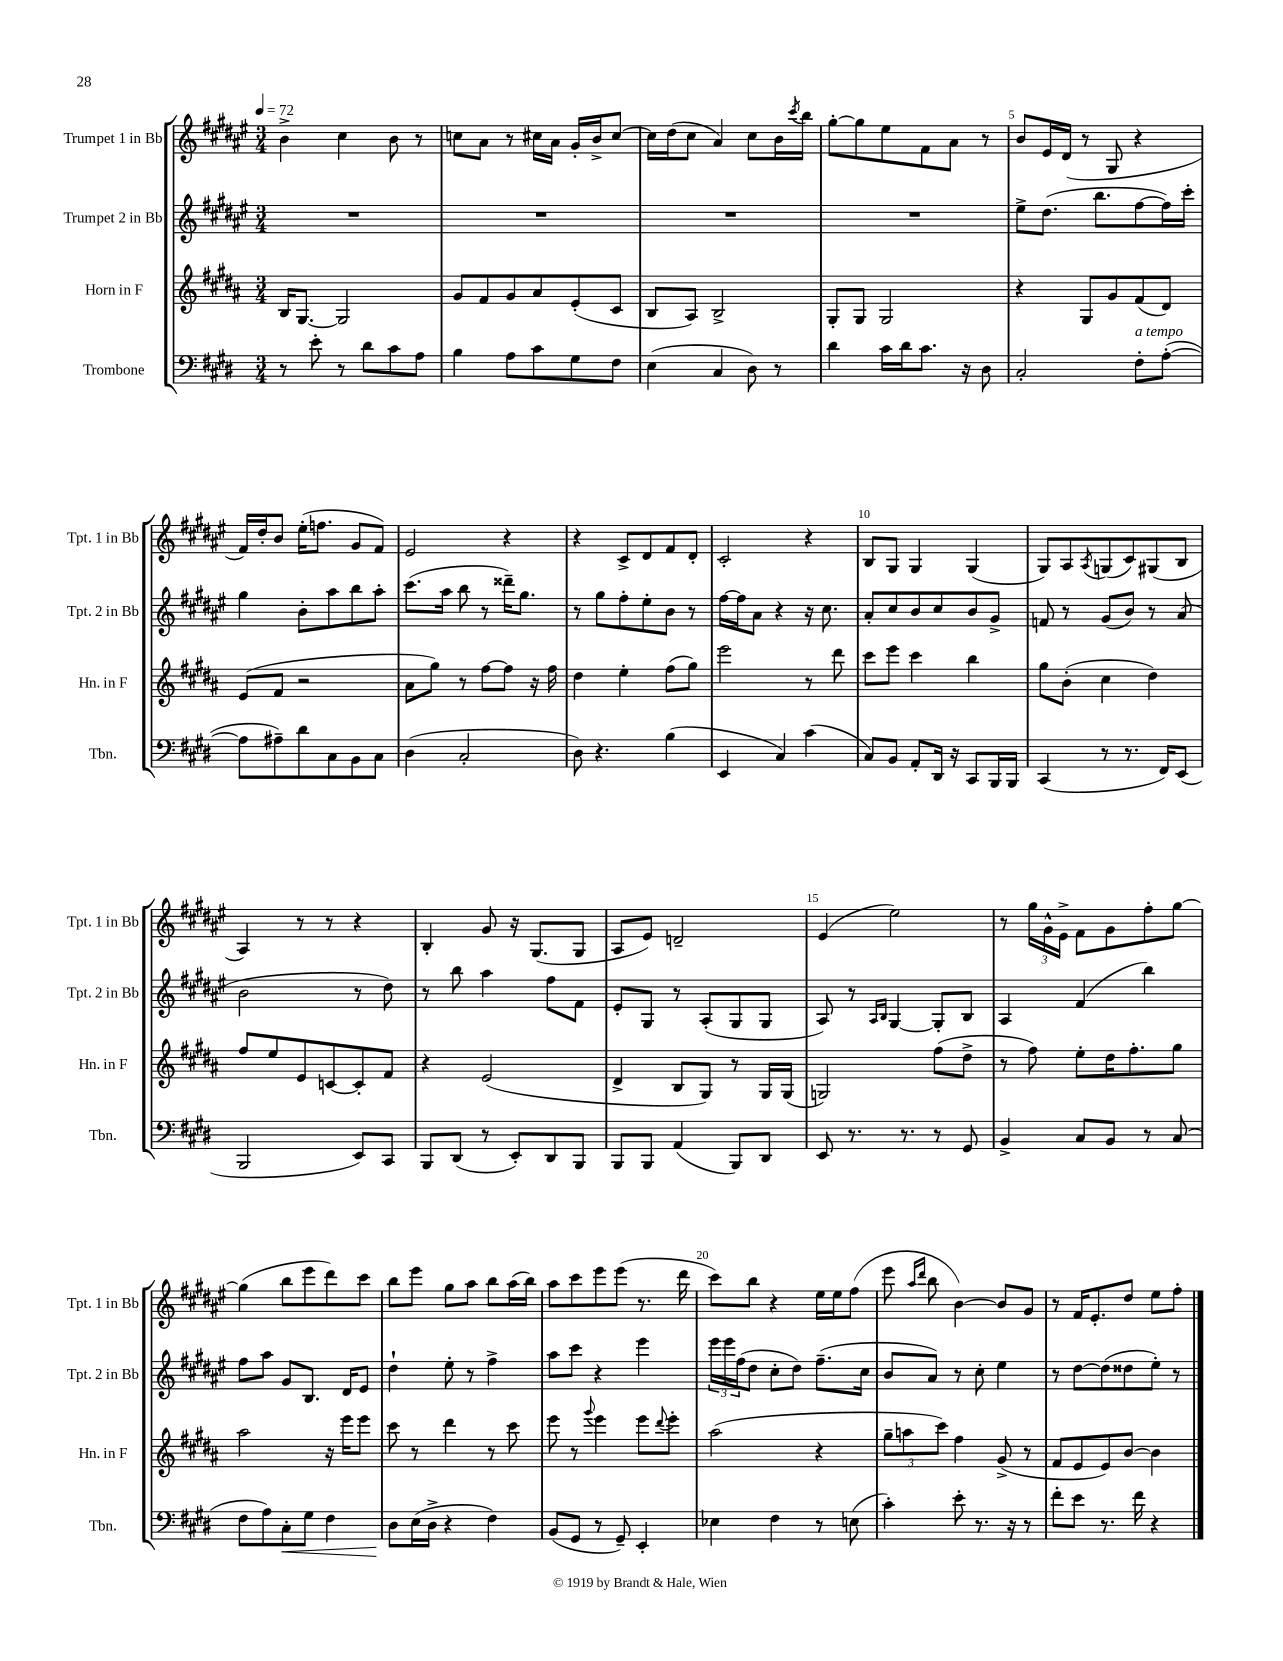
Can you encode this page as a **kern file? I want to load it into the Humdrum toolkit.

**kern	**dynam	**kern	**kern	**kern
*part4	*part4	*part3	*part2	*part1
*staff4	*staff4	*staff3	*staff2	*staff1
*I"Trombone	*	*I"Horn in F	*I"Trumpet 2 in Bb	*I"Trumpet 1 in Bb
*I'Tbn.	*	*I'Hn. in F	*I'Tpt. 2 in Bb	*I'Tpt. 1 in Bb
*clefF4	*	*clefG2	*clefG2	*clefG2
*k[f#c#g#d#]	*	*k[f#c#g#d#a#]	*k[f#c#g#d#a#e#]	*k[f#c#g#d#a#e#]
*M3/4	*	*M3/4	*M3/4	*M3/4
*MM72	*	*MM72	*MM72	*MM72
=1	=1	=1	=1	=1
8r	.	16B/KL	2.r	4b^\
.	.	[8.G#/J	.	.
8e'\	.	.	.	.
8r	.	2G#/]	.	4cc#\
8d#\L	.	.	.	.
8c#\	.	.	.	8b\
8A\J	.	.	.	8r
=2	=2	=2	=2	=2
4B\	.	8g#/L	2.r	8ccn\L
.	.	8f#/	.	8a#\J
8A\L	.	8g#/	.	8r
8c#\	.	8a#/	.	16cc#X\LL
.	.	.	.	16a#\JJ
8G#\	.	(8e'/	.	16g#'/LL
.	.	.	.	16b^/J
8F#\J	.	8c#/J	.	[8cc#/J
=3	=3	=3	=3	=3
(4E\	.	8B/L	2.r	16cc#\LL]
.	.	.	.	(16dd#\J
.	.	8A#/J)	.	8cc#\J
4C#/	.	2B^/	.	4a#/)
8D#\)	.	.	.	8cc#\L
8r	.	.	.	16b\L
.	.	.	.	8qccc#/
.	.	.	.	16bb\JJ
=4	=4	=4	=4	=4
4d#\	.	8G#'/L	2.r	[8gg#'\L
.	.	8G#/J	.	8gg#\]
16c#\LL	.	2G#/	.	8ee#\
16d#\J	.	.	.	.
8.c#\J	.	.	.	8f#\
.	.	.	.	8a#\J
16r	.	.	.	.
8D#\	.	.	.	8r
=5	=5	=5	=5	=5
2C#'/	.	4r	8ee#^\L	8b/L
.	.	.	(8.dd#\J	16e#/L
.	.	.	.	(16d#/JJ
.	.	8G#/L	.	8r
.	.	.	8.bb\L	.
.	.	8g#/	.	8G#/
!LO:TX:a:i:t=a tempo	!	!	!	!
8F#'\L	.	(8f#/	[8ff#\	4r
([8A'\J	.	8d#/J)	16ff#\L])	.
.	.	.	16ccc#'\JJ	.
!!LO:LB:g=z
=6	=6	=6	=6	=6
8A\L]	.	(8e/L	4gg#\	16f#/LL)
.	.	.	.	16dd#'/J
8A#X~\)	.	8f#/J	.	8b/J
8d#\	.	2r	8b'\L	(16ee#'\KL
.	.	.	.	8.ffn\J
8C#\	.	.	8aa#\	.
8BB\	.	.	8bb\	8g#/L
8C#\J	.	.	8aa#'\J	8f#/J)
=7	=7	=7	=7	=7
(4D#\	.	8a#\L	(8.ccc#\L	2e#/
.	.	8gg#\J)	.	.
.	.	.	16aa#\Jk	.
2C#'/	.	8r	8bb\	.
.	.	[8ff#\L	8r	.
.	.	8ff#\J]	16ddd##X~\KL)	4r
.	.	.	8.gg#\J	.
.	.	16r	.	.
.	.	16ff#\	.	.
=8	=8	=8	=8	=8
8D#\)	.	4dd#\	8r	4r
4.r	.	.	8gg#\L	.
.	.	4ee'\	8ff#'\	8c#^/L
.	.	.	8ee#'\	8d#/
(4B\	.	(8ff#\L	8b\J	8f#/
.	.	8gg#\J)	8r	8d#'/J
=9	=9	=9	=9	=9
4EE/	.	2eee\	[16ff#\LL	2c#'/
.	.	.	16ff#\J]	.
.	.	.	8a#\J	.
4C#/)	.	.	4r	.
(4c#\	.	8r	16r	4r
.	.	.	8.cc#\	.
.	.	8ddd#\	.	.
=10	=10	=10	=10	=10
8C#/L)	.	8ccc#\L	8a#'/L	8B/L
8BB/J	.	8eee\J	8cc#/	8G#/J
8AA'/L	.	4ccc#\	8b/	4G#/
16DD#/Jk	.	.	8cc#/	.
16r	.	.	.	.
8CC#/L	.	4bb\	8b/	(4G#/
16BBB/L	.	.	8g#^/J	.
16BBB/JJ	.	.	.	.
=11	=11	=11	=11	=11
(4CC#/	.	8gg#\L	8fn/	8G#/L)
.	.	(8b'\J	8r	8A#/
.	.	.	.	8qA#/
8r	.	4cc#\	(8g#/L	(8Gn/
8.r	.	.	8b/J)	8c#/)
.	.	4dd#\)	8r	(8G#X/
16FF#/KL)	.	.	.	.
(8EE/J	.	.	(8a#/	8B/J
!!LO:LB:g=z
=12	=12	=12	=12	=12
2BBB/	.	8ff#/L	2b\	4A#/)
.	.	8ee/	.	.
.	.	8e/	.	8r
.	.	[8cn/	.	8r
8EE/L)	.	8c'/]	8r	4r
8CC#/J	.	8f#/J	8dd#\)	.
=13	=13	=13	=13	=13
8BBB/L	.	4r	8r	4B'/
(8DD#/J	.	.	8bb\	.
8r	.	(2e/	4aa#\	8g#/
8EE'/L)	.	.	.	16r
.	.	.	.	(8.G#/L
8DD#/	.	.	8ff#\L	.
8BBB/J	.	.	8f#\J	8G#/J
=14	=14	=14	=14	=14
8BBB/L	.	4d#^/	8e#'/L	8A#/L
8BBB/J	.	.	8G#/J	8e#/J)
(4AA/	.	8B/L	8r	2dn~/
.	.	8G#/J)	(8A#'/L	.
8BBB/L)	.	8r	8G#/	.
8DD#/J	.	16G#/LL	8G#/J	.
.	.	(16G#/JJ	.	.
=15	=15	=15	=15	=15
8EE/	.	2Gn/)	8A#/)	(4e#/
8.r	.	.	8r	.
.	.	.	16qqA#/LL	.
.	.	.	16qqB/JJ	.
.	.	.	[4G#/	2ee#\)
8.r	.	.	.	.
8r	.	(8ff#\L	8G#'/L]	.
8GG#/	.	8dd#^\J	8B/J	.
=16	=16	=16	=16	=16
4BB^/	.	8r	4A#/	8r
.	.	8ff#\)	.	24gg#\LL
.	.	.	.	24g#^^\
.	.	.	.	24e#^\JJ
8C#/L	.	8ee'\L	(4f#/	8f#\L
8BB/J	.	16dd#\K	.	8g#\
.	.	8.ff#'\	.	.
8r	.	.	4bb\)	8ff#'\
(8C#/	.	8gg#\J	.	[8gg#\J
!!LO:LB:g=z
=17	=17	=17	=17	=17
8F#\L	.	2aa#\	8ff#\L	(4gg#\]
8A\)	.	.	8aa#\J	.
!	!LO:HP:b	!	!	!
8C#'\	<	.	8g#/L	8bb\L
8G#\J	.	.	8.B/J	8eee#\
4F#\	.	16r	.	8ddd#\)
.	.	16eee\KL	16d#/KL	.
.	.	8eee\J	8e#/J	8ccc#\J
=18	=18	=18	=18	=18
8D#\L	.	8ccc#\	4dd#`\	8bb\L
(16E\L	[	8r	.	8eee#\J
16D#^\JJ	.	.	.	.
4r	.	4ddd#\	8ee#'\	8gg#\L
.	.	.	8r	8aa#\J
4F#\)	.	8r	4ff#^\	8bb\L
.	.	8ccc#\	.	(16aa#\L
.	.	.	.	16bb\JJ)
=19	=19	=19	=19	=19
(8BB/L	.	8eee\	8aa#\L	8aa#\L
8GG#/J	.	8r	8ccc#\J	8ccc#\
.	.	8qqggg#/	.	.
8r	.	4eee\	4r	8eee#\
8GG#~/)	.	.	.	(8eee#\J
4EE'/	.	8eee\L	4eee#\	8.r
.	.	8qqddd#/	.	.
.	.	8eee'\J	.	.
.	.	.	.	16ddd#\
=20	=20	=20	=20	=20
4E-X\	.	(2aa#\	24eee#\LL	8ccc#\L)
.	.	.	24eee#\	.
.	.	.	(24ff#\J	.
.	.	.	8dd#\J	8bb\J
4F#\	.	.	8cc#'\L	4r
.	.	.	8dd#\J)	.
8r	.	4r	(8.ff#~\L	16ee#\LL
.	.	.	.	16ee#\J
(8En\	.	.	.	(8ff#\J
.	.	.	16cc#\Jk	.
=21	=21	=21	=21	=21
4c#'\)	.	12gg#~\L	8b/L	8eee#\
.	.	12aan\	.	.
.	.	.	.	16qqaa#/LL
.	.	.	.	16qqddd#/JJ
.	.	.	8a#/J)	8bb\
.	.	12ccc#\J)	.	.
8e'\	.	4ff#\	8r	[4b\)
8.r	.	.	8cc#'\	.
.	.	(8g#^/	4ee#\	8b/L]
16r	.	.	.	.
8r	.	8r	.	8g#/J
=22	=22	=22	=22	=22
8f#'\L	.	8f#/L	8r	8r
8e\J	.	8e/	[8dd#\L	16f#/KL
.	.	.	.	8.e#'/
8.r	.	8e/)	(8dd#\]	.
.	.	[8b/J	8dd##X\	8dd#/J
16f#\	.	.	.	.
4r	.	4b\]	8ee#'\J)	8ee#\L
.	.	.	8r	8ff#'\J
==	==	==	==	==
*-	*-	*-	*-	*-
